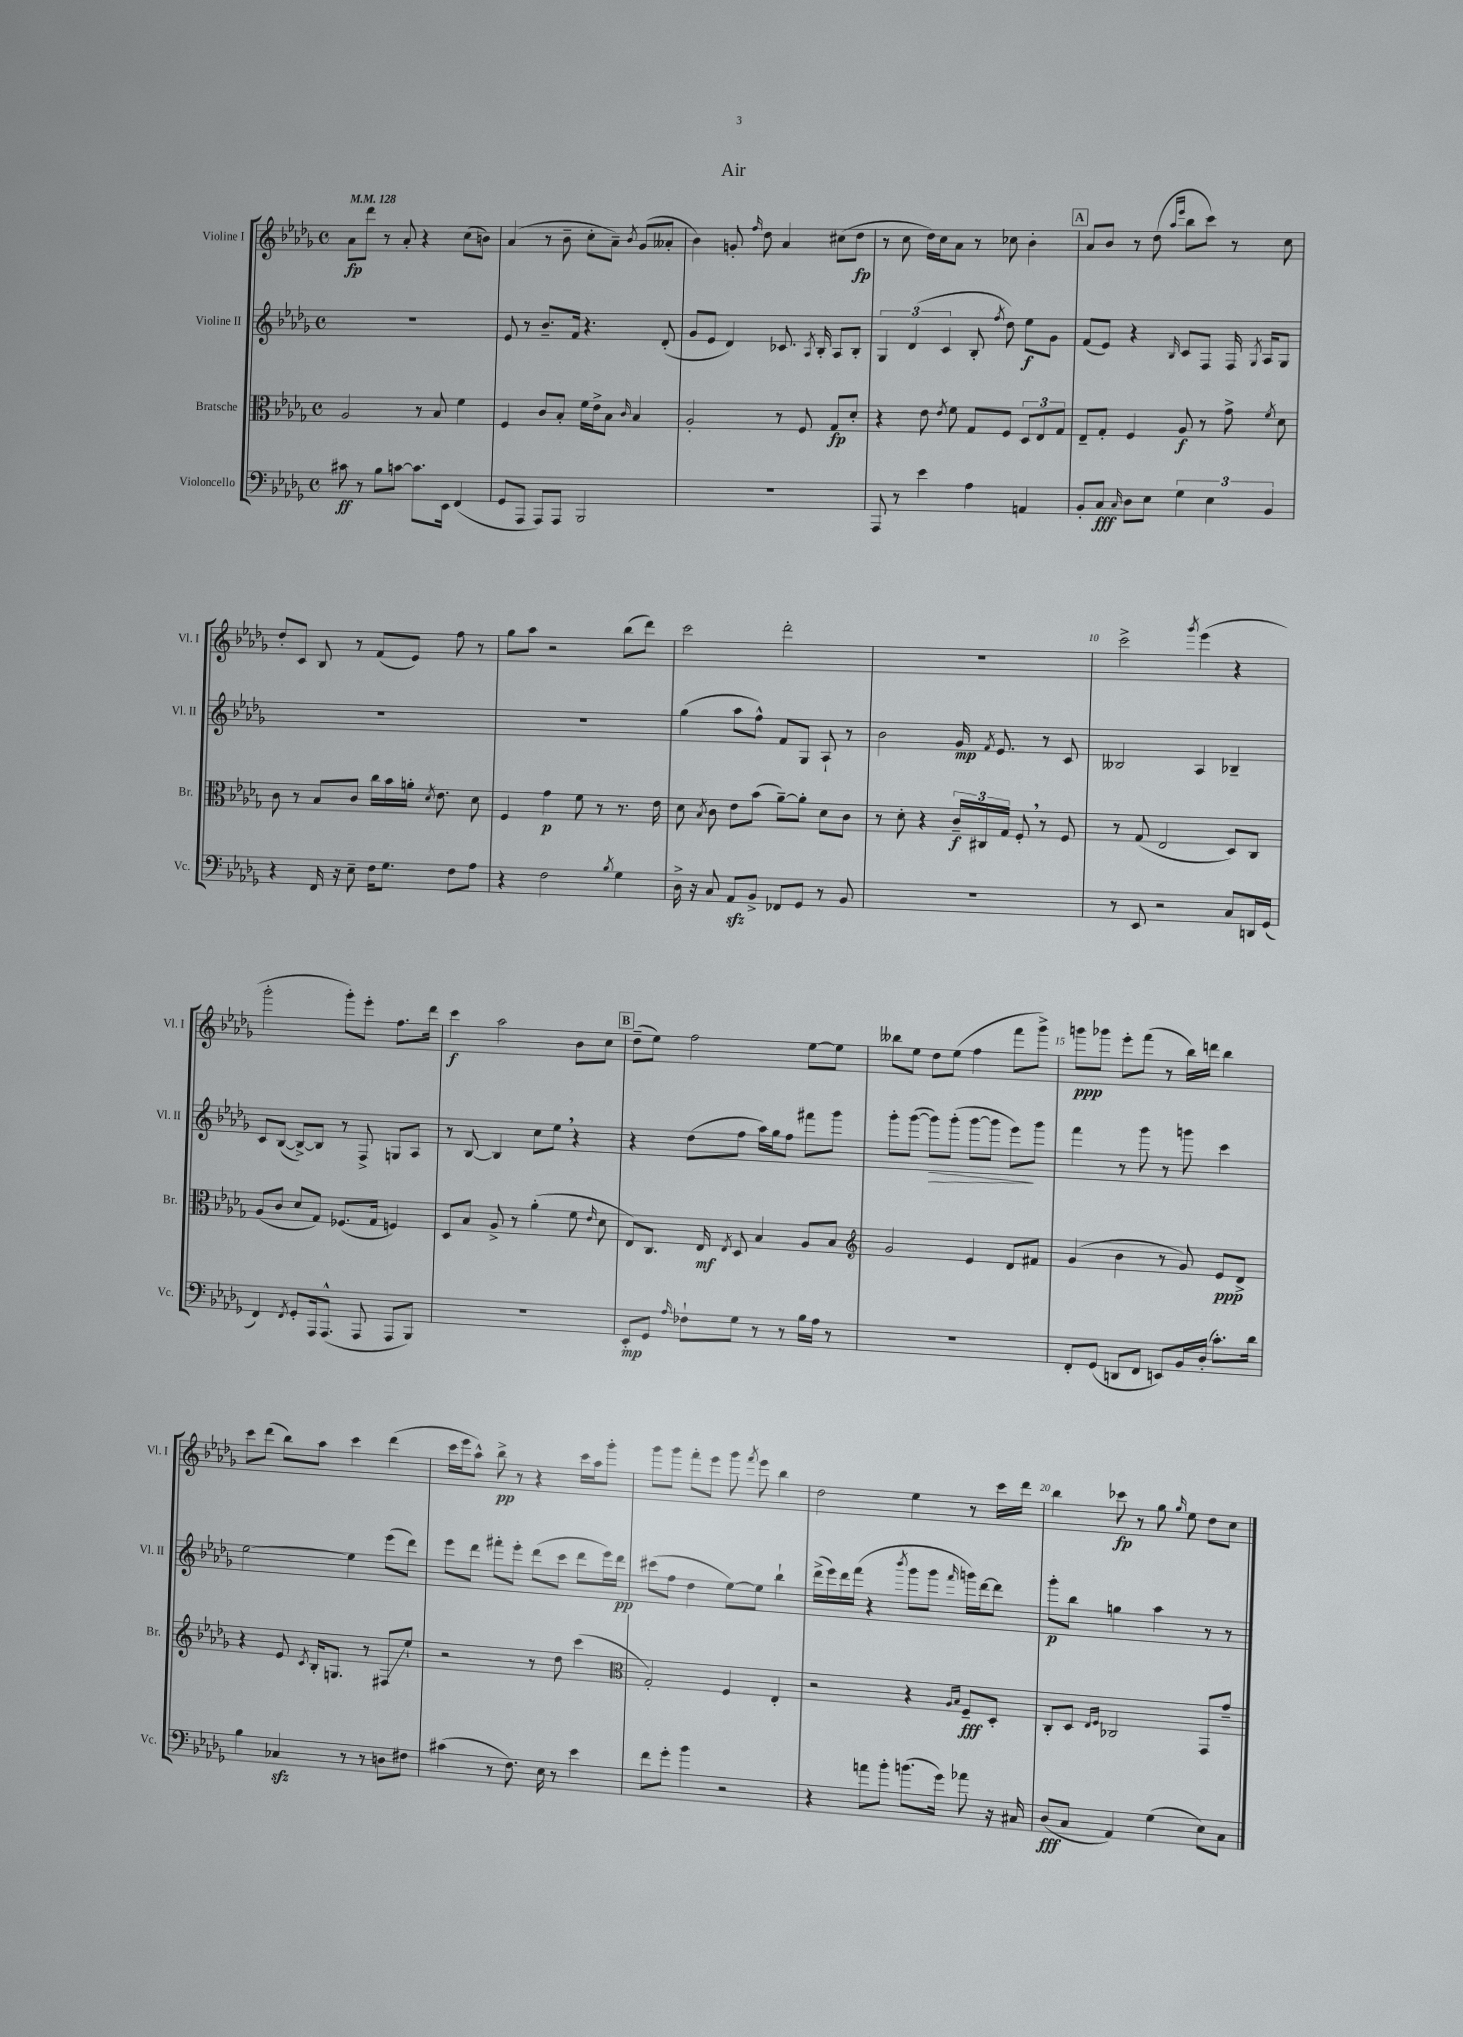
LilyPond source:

\header { title = "Air" }
<<
\new StaffGroup <<
\new Staff = "s0" \with { instrumentName = "Violine I" shortInstrumentName = "Vl. I" } {
    \clef treble \key des \major \defaultTimeSignature \time 4/4 \tempo 4 = 128
    \autoBeamOff aes'8[\fp des'''8] r8 aes'8-. r4 c''8[( b'8]) |
    aes'4( r8 bes'8-- c''8[-. aes'8]--) \acciaccatura { bes'8 } ges'8[( aeses'8]-. |
    bes'4) g'8-. \grace { f''16 } des''8 aes'4 cis''8[( des''8]\fp |
    r8 c''8 des''16[) c''16 aes'8] r8 ces''8 bes'4-. |
    \mark \markup { \box "A" } aes'8[ bes'8] r8 des''8( \grace { aes''16[ ees'''16] } bes''8[ c'''8]) r8 c''8 |
    des''8[-. c'8] bes8 r8 f'8[( ees'8]) f''8 r8 |
    ges''8[ aes''8] r2 bes''8[( des'''8]) |
    c'''2 des'''2-. |
    R1 |
    c'''2-> \acciaccatura { ges'''8 } ees'''4( r4 |
    ges'''2-. ges'''8[-.) ees'''8]-. f''8.[ des'''16] |
    c'''4\f aes''2 bes'8[ c''8] |
    \mark \markup { \box "B" } des''8[--( ees''8]) f''2 ees''8[~ ees''8] |
    beses''8[ ees''8] des''8[ ees''8]( f''4 f'''8[ ges'''8]->) |
    g'''8[\ppp ges'''8] ees'''8[-. f'''8]( r8 bes''16[) d'''16] bes''4 |
    c'''8[ des'''8]( bes''8[) aes''8] c'''4 des'''4( |
    c'''16[ ees'''16 aes''8]-^) bes''8->\pp r8 r4 c'''16[ aes''16 ges'''8]-. |
    ges'''8[ ges'''8] f'''8[-. ees'''8] ges'''8 \acciaccatura { f'''8 } ees'''8 bes''4 |
    des''2 ees''4 r8 c'''16[ des'''16] |
    bes''4 ces'''8\fp r8 ges''8 \grace { ges''16 } ees''8 des''8[ c''8] \bar "|." |
}
\new Staff = "s1" \with { instrumentName = "Violine II" shortInstrumentName = "Vl. II" } {
    \clef treble \key des \major \defaultTimeSignature \time 4/4
    \autoBeamOff R1 |
    ees'8 r8 bes'8.[-- f'16] r4. des'8-.( |
    ges'8[ ees'8] des'4) ces'8. \acciaccatura { aes8 } bes16-. aes8[ bes8]-. |
    \tuplet 3/2 { ges4 des'4( c'4 } bes8-. \acciaccatura { f''8 } des''8) ees''8[\f ges'8] |
    \mark \markup { \box "A" } f'8[( ees'8]) r4 \grace { bes16 } c'8[ f8] f16 \acciaccatura { ges8 } aes16[ ges8] |
    R1 |
    R1 |
    ges''4( aes''8[ f''8]-^) f'8[ ges8] aes8-! r8 |
    bes'2 ges'16\mp \acciaccatura { f'8 } ees'8. r8 c'8 |
    beses2 aes4 bes4-- |
    c'8[ bes8]~( bes8[~->) bes8] r8 f8-> g8[ aes8] |
    r8 bes8~ bes4 c''8[ ees''8] \breathe r4 |
    \mark \markup { \box "B" } r4 des''8[( f''8] aes''16[) ges''16 f''8] fis'''8[ ges'''8] |
    ges'''8[-. ges'''8]~( ges'''8[\>) ges'''8]-.( ges'''8[~ ges'''8] ees'''8[\!) ges'''8] |
    f'''4 r8 ges'''8 r8 g'''8 c'''4 |
    ees''2~ ees''4 ees'''8[( des'''8]) |
    ees'''8[ des'''8] fis'''8[-. ees'''8]-. des'''8[( c'''8] des'''8[ ees'''16) des'''16]\pp |
    cis'''8[( f''8] des''4 ees''8[~) ees''8] bes''4-! |
    des'''16[->( ees'''16) des'''16 f'''16]( r4 \acciaccatura { bes'''8 } ges'''8[ ges'''8] \grace { f'''16 } g'''16[) des'''16~ des'''8] |
    ges'''8[-.\p bes''8] g''4 aes''4 r8 r8 \bar "|." |
}
\new Staff = "s2" \with { instrumentName = "Bratsche" shortInstrumentName = "Br." } {
    \clef alto \key des \major \defaultTimeSignature \time 4/4
    \autoBeamOff aes2 r8 bes8 f'4 |
    f4 c'8[ bes8]-. f'16[ ees'16-> bes8] \grace { c'16 } bes4 |
    aes2-. r8 f8 ges8[\fp des'8]-. |
    r4 ees'8 \acciaccatura { ees'8 } f'8 ges8[ f8] \tuplet 3/2 { des8[ ees8 ges8] } |
    \mark \markup { \box "A" } ees8[-- ges8]-. f4 aes8\f r8 ges'8-> \acciaccatura { f'8 } des'8 |
    c'8 r8 bes8[ c'8] c''16[ bes'16 a'16]-. \acciaccatura { des'8 } ees'8. des'8 |
    f4 ges'4\p f'8 r8 r8. ees'16 |
    des'8 \acciaccatura { bes8 } c'8 ees'8[ bes'8]( aes'8[~--) aes'8]-. des'8[ c'8] |
    r8 des'8-. r4 \tuplet 3/2 { c'16[--\f cis16 ges16] } f8-. \breathe r8 f8 |
    r8 ges8( ees2 des8[) c8] |
    aes8[( c'8] des'8[ ges8]) fes8.[( ges16] f4) |
    des8[ bes8] aes8-> r8 aes'4-.( f'8 \grace { ees'16 } des'8 |
    \mark \markup { \box "B" } ees8[) c8.] ees16\mf \acciaccatura { ees8 } des8 bes4 aes8[ bes8] |
    \clef treble ges'2 ees'4 des'8[ fis'8] |
    ges'4( bes'4 r8 ges'8) ees'8[\ppp des'8]-> |
    r4 ees'8 \acciaccatura { c'8 } bes16[-. g8.] r8 fis8[\glissando ees''8]-! |
    r2 r8 des''8 c'''4( |
    \clef alto ges2-.) f4 ees4-. |
    r2 r4 \grace { aes16[ bes16] } f8[--\fff des8]-. |
    c8[-. des8] \grace { ees16[ f16] } ces2 ges,8[ ges'8]-- \bar "|." |
}
\new Staff = "s3" \with { instrumentName = "Violoncello" shortInstrumentName = "Vc." } {
    \clef bass \key des \major \defaultTimeSignature \time 4/4
    \autoBeamOff cis'8\ff r8 bes8[ c'8]~ c'8.[ ees,16] f,4( |
    ges,8[ aes,,8] aes,,8[) aes,,8] bes,,2 |
    R1 |
    aes,,8 r8 ees'4 aes4 a,4 |
    \mark \markup { \box "A" } bes,8[-. c8]\fff \grace { c16 } des8[ ees8] \tuplet 3/2 { ges4 ees4 bes,4 } |
    r4 f,16 r16 ees8-- f16[ ges8.] f8[ aes8] |
    r4 f2 \acciaccatura { bes8 } ges4 |
    des16-> r16 c8 aes,8[\sfz bes,8]-> fes,8[ ges,8] r8 bes,8 |
    R1 |
    r8 ees,8 r2 c8[ d,16 ges,16]( |
    f,4) \acciaccatura { f,8 } ges,8[-. aes,,16 aes,,8.]-^( aes,,8 aes,,8[ bes,,8]) |
    R1 |
    \mark \markup { \box "B" } ees,8[-.\mp ges,8] \grace { aes16 } fes8[-! ges8] r8 r8 bes16[ aes16] r8 |
    R1 |
    f,8[-. ges,8]( d,8[ f,8] e,8[) bes,16 des16]-.( c'8.[-.) des'16] |
    bes4 ces4\sfz r8 r8 d8[ fis8] |
    cis'4( r8 f8.) ees16 r8 ees'4 |
    f'8[ ges'8]-. bes'4 r2 |
    r4 a'8[ bes'8]-. b'8.[( ges'16]) aes'8 r16 cis16 |
    des8[\fff( c8] aes,4) ges4( ees8[) c8] \bar "|." |
}
>>
>>
\layout { \context { \Score \override BarNumber.break-visibility = ##(#f #t #t) barNumberVisibility = #(every-nth-bar-number-visible 5) } }
